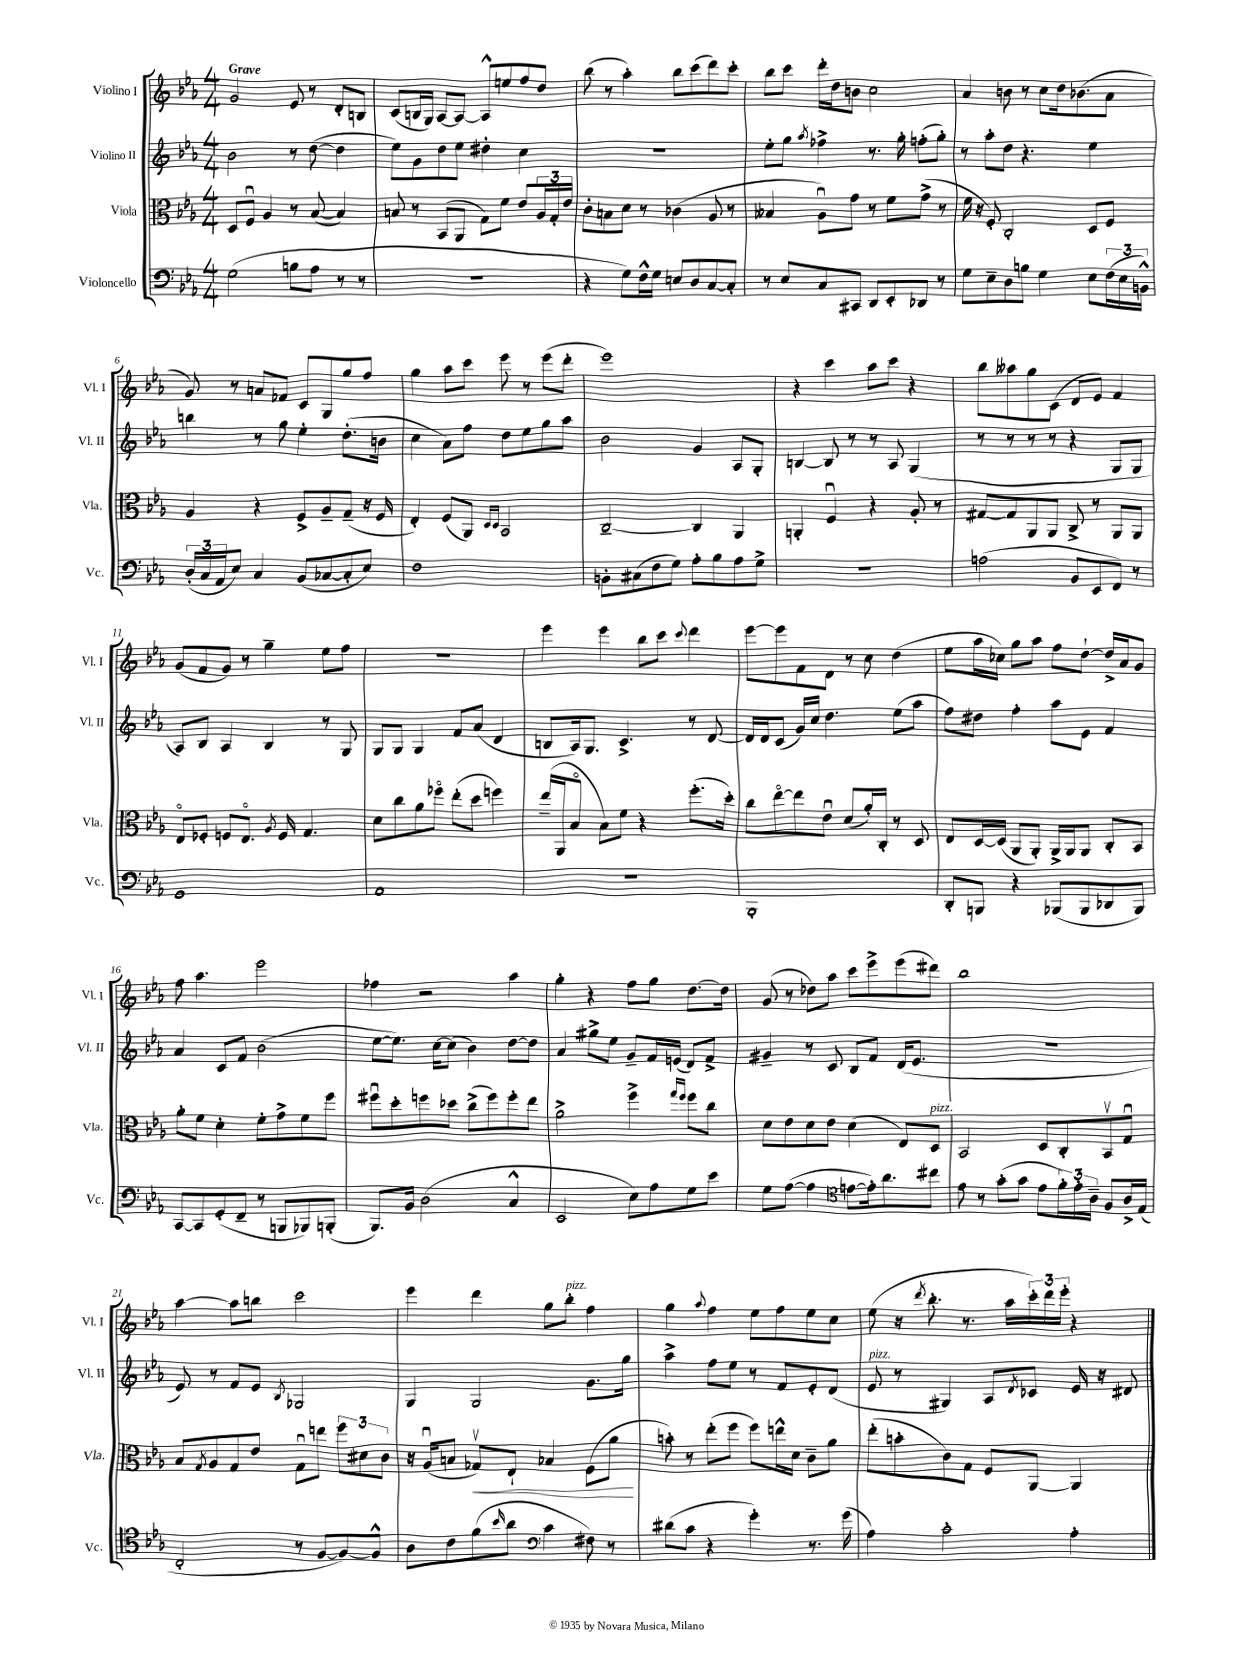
<<
\new StaffGroup <<
\new Staff = "s0" \with { instrumentName = "Violino I" shortInstrumentName = "Vl. I" } {
    \clef treble \key ees \major \numericTimeSignature \time 4/4 \tempo "Grave"
    g'2 ees'8 r8 d'8-. b8 |
    c'8( b16 g16) aes8~ aes8~ aes8-^ e''8 f''8 d''8 |
    bes''8( r8 aes''4-.) bes''8 c'''8( d'''8) c'''8-. |
    bes''8 c'''8 d'''16-. d''16 b'8 c''2 |
    aes'4 b'8 r8 c''8 d''16 bes'8.( aes'8 |
    g'8) r8 a'8 fes'8 c'8 g8 g''8 f''8 |
    g''4 aes''8 c'''8 ees'''8 r8 ees'''8( d'''8-. |
    ees'''1) |
    r4 c'''4 aes''8 c'''8 r4 |
    bes''8 aeses''8 g''8 c'8( d'8 ees'8) f'4 |
    g'8( f'8 g'8) r8 g''4-- ees''8 f''8 |
    R1 |
    ees'''4 ees'''4 bes''8 c'''8 \appoggiatura { c'''8 } d'''4 |
    ees'''8~ ees'''8 f'8 d'8 r8 c''8 d''4( |
    ees''8 aes''16 ces''16) g''8 aes''8 f''8 d''8~-! d''16-> aes'16 g'8 |
    f''8 aes''4. ees'''2 |
    fes''4 r2 aes''4 |
    g''4-. r4 f''8 g''8 d''8.~ d''16 |
    g'8( r8 des''8) aes''8 c'''8 ees'''8-> ees'''8( dis'''8) |
    bes''1 |
    aes''4~ aes''8 b''8 c'''2 |
    ees'''4 d'''4 g''8 bes''8-.^\markup { \italic "pizz." } f''4 |
    g''4 \appoggiatura { aes''8 } f''4 ees''8 f''8 ees''8 c''8 |
    ees''8( r16 \acciaccatura { d'''8 } bes''8.-. r8. aes''16 \tuplet 3/2 { c'''16-.) d'''16 ees'''16-. } r4 \bar "|." |
}
\new Staff = "s1" \with { instrumentName = "Violino II" shortInstrumentName = "Vl. II" } {
    \clef treble \key ees \major \numericTimeSignature \time 4/4
    bes'2 r8 d''8~( d''4 |
    ees''8) g'8 d''8 ees''8 dis''4-. c''4 |
    R1 |
    ees''8-. g''8 \acciaccatura { aes''8 } fes''4-> r8. g''16-. f''8-.( g''8-.) |
    r8 aes''8-. d''8 r4. ees''4 |
    b''4 r8 g''8 ees''4-. d''8.-.( b'16 |
    c''4 aes'8) f''8 d''8 ees''8 g''8 aes''8 |
    bes'2 g'4 aes8 g8-. |
    b4~ b8 r8 r8 aes8 g4( |
    r8 r8 r8 r8 r4 g8 g8 |
    aes8) bes8 aes4 bes4 r8 g8 |
    g8 g8 g4 f'8 aes'8( d'4 |
    b8 aes16) g8. c'4.-> r8 d'8~ |
    d'16 d'16 c'8( g'16) c''16 d''4. ees''8( aes''8 |
    f''8) dis''8 f''4-. aes''8 ees'8 f'4 |
    aes'4 c'8 f'8 bes'2( |
    ees''8~ ees''8.) c''16~ c''8( bes'4) d''8~ d''8 |
    aes'4 gis''8-> ees''8 g'8-- f'16 e'16( d'8) f'8-> |
    gis'4-- r8 c'8 bes8 f'8 d'16( ees'8. |
    R1 |
    ees'8) r8 f'8 ees'8 \acciaccatura { bes8 } ges2 |
    g4 g2 g'8. g''16 |
    aes''4-> f''8 ees''8 r8 f'8 ees'8-. d'8( |
    ees'8^\markup { \italic "pizz." } r8 gis4) aes8 \acciaccatura { d'8 } ces'8 ees'16 r16 dis'8 \bar "|." |
}
\new Staff = "s2" \with { instrumentName = "Viola" shortInstrumentName = "Vla." } {
    \clef alto \key ees \major \numericTimeSignature \time 4/4
    d8 f8\downbow aes4 r8 bes8~( bes4) |
    b8 r8 bes,8( aes,8 g8) f'8 ees'8 \tuplet 3/2 { aes16 g16-. ees'16 } |
    c'8-. b8 d'8 r8 ces'4( aes8 r8 |
    beses4 aes8\downbow) g'8 r8 f'8 g'8->( r8 |
    f'16 r16 f8-.) c2-. d8 f8 |
    aes4 r4 f8-> aes8-- g8--( r16 f16 |
    ees4-.) f8( aes,8) \grace { d16 d16 } bes,2 |
    c2~-- c4 aes,4 |
    a,4-. f4\downbow r4 aes8-. r8 |
    gis8~ gis8 aes,8 aes,8 c8-> r8 aes,8 aes,8 |
    ees8\flageolet fes8-. f8 ees8.\flageolet \acciaccatura { aes8 } f16 g4. |
    d'8 c''8 aes'8 fes''8\flageolet ees''8-.( d''8 f''4) |
    ees''16--( aes,16 bes8\flageolet bes8) f'8 r4 f''8.-.( d''16-.) |
    c''8 ees''8~\flageolet ees''8 ees'8\downbow d'8( aes'16-.) c16-. r8 d8 |
    ees8 d16~ d16( aes,8 aes,8-.) aes,16-> aes,16 aes,8 c8-. bes,8 |
    aes'8-. f'8 d'4-. f'8-. g'8-> f'8 f''8 |
    fis''8\downbow d''8-. f''8 des''8 c''8->( f''8) f''8-. ees''8 |
    aes'2-> f''4-> \grace { g''16 f''16 } f''8 c''8 |
    d'8 ees'8 d'8 ees'8 d'4( ees8) d8^\markup { \italic "pizz." } |
    bes,2 d8 c8-. bes,8\upbow g8\downbow |
    bes8 \acciaccatura { g8 } aes8 g8 ees'8 g8\downbow e''8 \tuplet 3/2 { f''8 dis'8 c'8 } |
    r16 aes16\downbow( b8 ges8\upbow\<) ees8-! bes4 f8( aes'8\! |
    b'8-.) r8 ees''8-.( f''8 f''8) e''16-^ d'16 c'8-- aes'8 |
    ees''8-.( b'8-. c'8) g8 f8 aes,8~ aes,4 \bar "|." |
}
\new Staff = "s3" \with { instrumentName = "Violoncello" shortInstrumentName = "Vc." } {
    \clef bass \key ees \major \numericTimeSignature \time 4/4
    g2( b8 aes8 r8 r8 |
    r1 |
    r4 g8) f16-^ g16 e8 d8 c8~ c8-. |
    r8 ees8 c8 cis,8 d,8 ees,8-. des,8 r8 |
    g8 ees8-- d8 b8 g4 ees8 \tuplet 3/2 { f16( ees16 b,16-^) } |
    \tuplet 3/2 { d16-.( c16 aes,16 } ees8) c4 bes,8( ces8~ ces8-. ees8) |
    f1 |
    b,8-. cis8( f8 g8) aes8-. bes8 aes8 g8-> |
    R1 |
    a2( bes,8 ees,8 f,8) r8 |
    g,1 |
    aes,1 |
    r1 |
    bes,,1-. |
    d,8-. b,,8 r4 bes,,8( bes,,8 des,8 bes,,8) |
    c,8~ c,8 g,8-.( f,8-- r8 b,,8 bes,,8) b,,8-.( |
    bes,,8.) bes,16 d2( c4-^ |
    ees,2 ees8) aes8 g8 ees'8 |
    g8 aes8~( aes4 \clef tenor e'8~ e'16-.) aes'8. cis''8 |
    ees'8 r8 g'8-.( g'8 ees'8 \tuplet 3/2 { f'16-.) ees'16-. aes16-- } f8 aes16-> ees16( |
    c2-. r8 f8~ f8~) f8-^ |
    aes8 c'8 f'8( \grace { bes'16 } aes'8 \clef bass c'4 fis8) r8 |
    dis'8( c'8 r4 g'4-.) r8. g'16( |
    aes4) c'2-. aes4-. \bar "|." |
}
>>
>>
